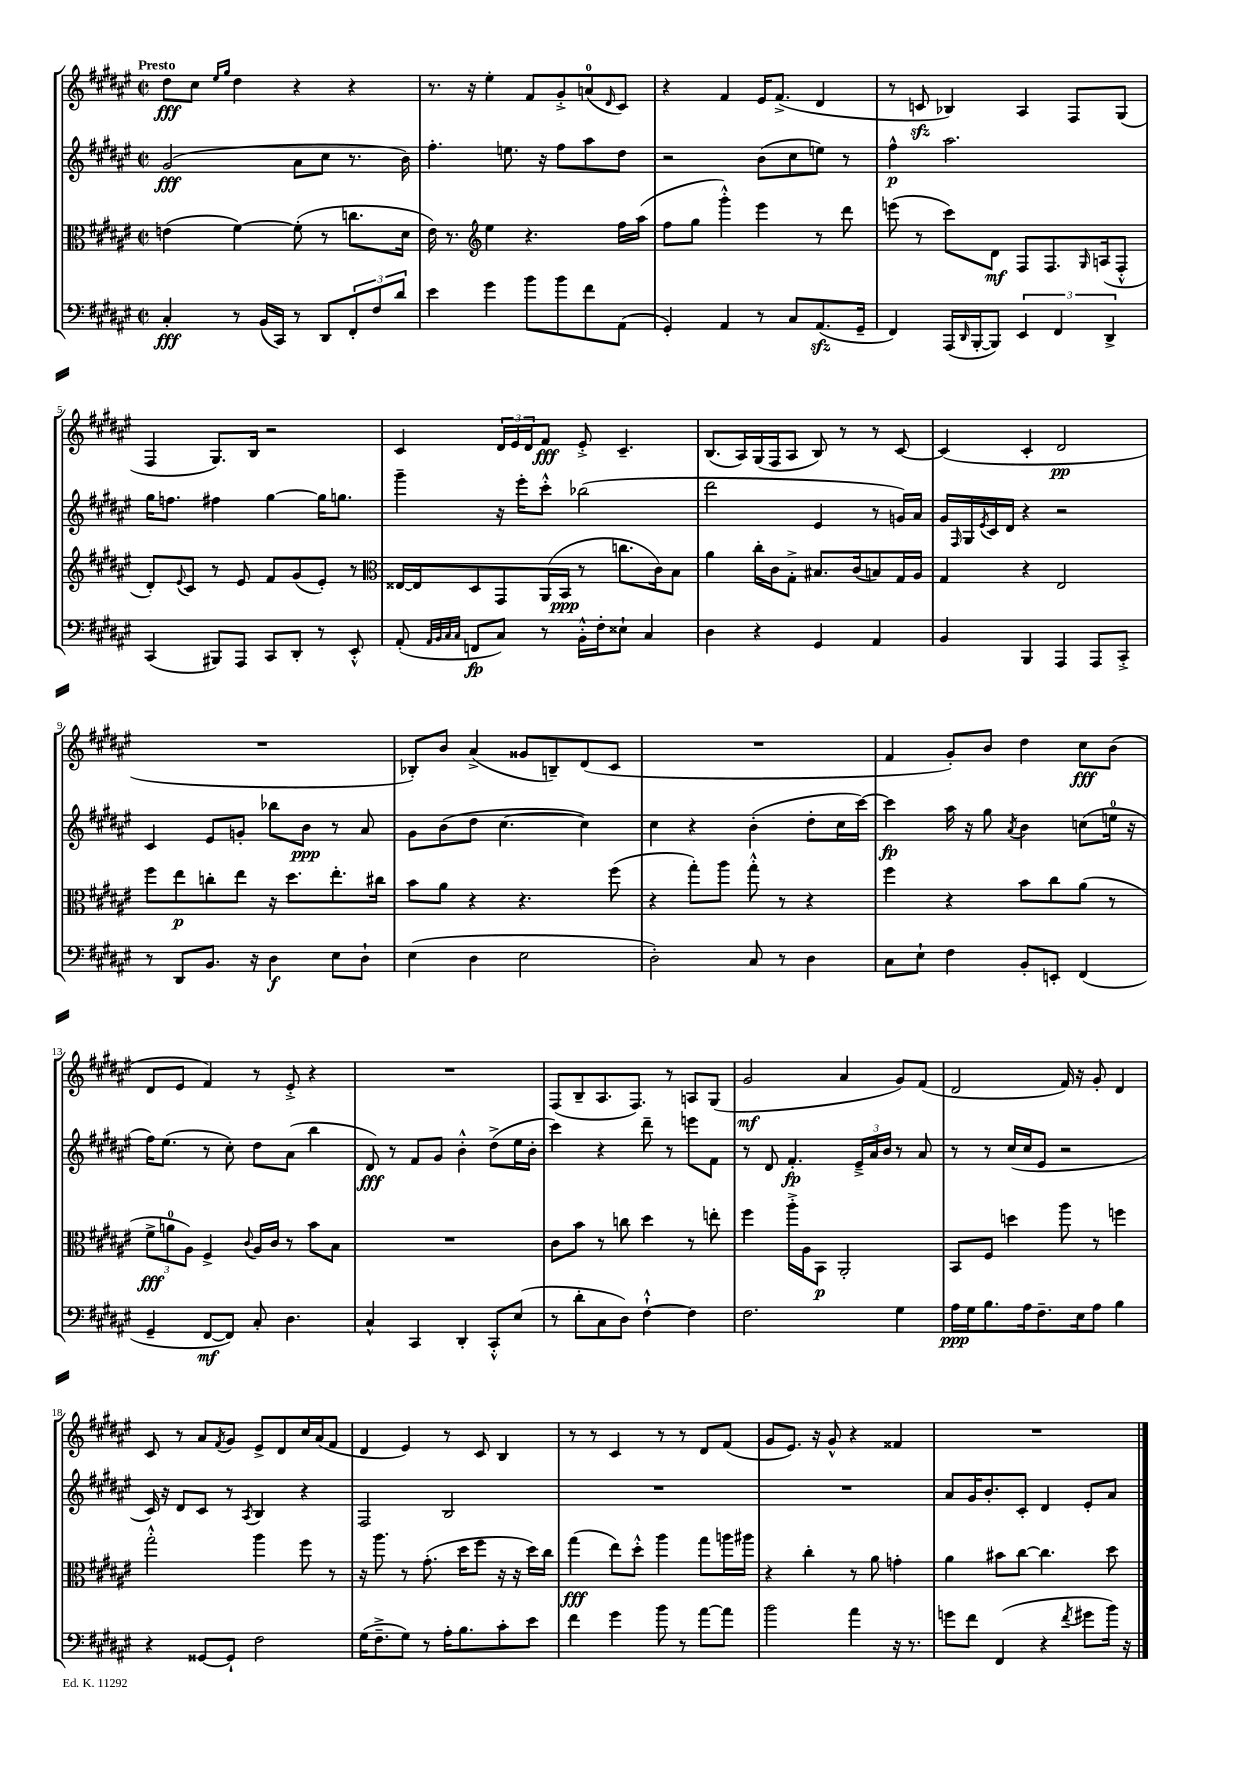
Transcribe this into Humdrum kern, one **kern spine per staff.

**kern	**kern	**kern	**kern
*staff4	*staff3	*staff2	*staff1
*clefF4	*clefC3	*clefG2	*clefG2
*k[f#c#g#d#a#e#]	*k[f#c#g#d#a#e#]	*k[f#c#g#d#a#e#]	*k[f#c#g#d#a#e#]
*M2/2	*M2/2	*M2/2	*M2/2
*met(c|)	*met(c|)	*met(c|)	*met(c|)
4C#'	(4e	(2g#	8dd#
.	.	.	8cc#
.	.	.	16qqee#
.	.	.	16qqgg#
8r	[4f#)	.	4dd#
(16BB	.	.	.
16CC#)	.	.	.
8r	(8f#']	8a#	4r
8DD#	8r	8cc#	.
12FF#'	8.cc	8.r	4r
12F#	.	.	.
12d#	.	.	.
.	16d#	16b)	.
=	=	=	=
4e#	16e#)	4.ff#'	8.r
.	8.r	.	.
.	.	.	16r
*	*clefG2	*	*
4g#	4ee#	.	4ee#'
.	.	8.ee	.
8b	4.r	.	8f#
.	.	16r	.
8b	.	8ff#	8g#'^
8f#	.	8aa#	(8a
.	.	.	16qqd#
(8AA#	16ff#	8dd#	8c#)
.	(16aa#	.	.
=	=	=	=
4GG#')	8ff#	2r	4r
.	8gg#	.	.
4AA#	4ggg#'^^)	.	4f#
8r	4eee#	(8b	16e#
.	.	.	(8.f#^
8C#	.	8cc#	.
(8.AA#	8r	8ee)	4d#
.	8ddd#	8r	.
16GG#~	.	.	.
=	=	=	=
4FF#)	(8eee	4ff#^^	8r
.	8r	.	8c
(16AAA#	8ccc#)	2.aa#	4B-)
16qqDD#	.	.	.
[16BBB'	.	.	.
8BBB])	8d#	.	.
6EE#	8F#	.	4A#
.	8.F#	.	.
6FF#	.	.	.
.	.	.	8F#
.	16qqG#	.	.
.	(16A	.	.
6DD#^	.	.	.
.	8F#'^^	.	(8G#
=	=	=	=
(4CC#	8d#')	16gg#	4F#
.	.	8.ff	.
.	8qqe#	.	.
.	8c#	.	.
8BBB#)	8r	4ff#	8.G#)
8AAA#	8e#	.	.
.	.	.	16B
8CC#	8f#	[4gg#	2r
8DD#'	(8g#	.	.
8r	8e#')	16gg#]	.
.	.	8.gg	.
8EE#'^^	8r	.	.
=	=	=	=
*	*clefC3	*	*
(8AA#'	[16E##	4ggg#~	4c#
.	16E##]	.	.
32qqAA#	.	.	.
32qqBB	.	.	.
32qqC#	.	.	.
32qqC#	.	.	.
8FF	8D#	.	.
8C#)	8GG#	16r	24d#
.	.	.	24e#
.	.	16eee#'	.
.	.	.	24d#
8r	(16AA#	8ccc#'^^	8f#
.	16BB	.	.
16BB'^^	8r	(2bb-	8e#'^
16F#'	.	.	.
8E##`	8.cc	.	4.c#~
4C#	.	.	.
.	16c#)	.	.
.	8B	.	.
=	=	=	=
4D#	4a#	2ddd#	(8.B
.	.	.	16A#)
4r	16cc#'	.	(16G#
.	16c#	.	16F#
.	8G#'^	.	8A#
4GG#	8.B#	4e#	8B)
.	.	.	8r
.	(16c#	.	.
4AA#	8B)	8r	8r
.	16G#	16g)	[8c#
.	16A#	16a#	.
=	=	=	=
4BB	4G#	16g#	(4c#]
.	.	16qqF#	.
.	.	16G#	.
.	.	8qe#	.
.	.	16c#	.
.	.	16d#	.
4BBB	4r	4r	4c#'
4AAA#	2E#	2r	2d#
8AAA#	.	.	.
8CC#'^	.	.	.
=	=	=	=
8r	8ff#	4c#	1r
8DD#	8ee#	.	.
8.BB	8cc'	8e#	.
.	8ee#	8g'	.
16r	.	.	.
4D#	16r	8bb-	.
.	8.dd#	.	.
.	.	8b	.
8E#	8.ee#'	8r	.
8D#`	.	8a#	.
.	16cc#	.	.
=	=	=	=
(4E#	8b	8g#	8B-')
.	8a#	(8b	8b
4D#	4r	8dd#	(4a#^
.	.	[4.cc#	.
2E#	4.r	.	8g##
.	.	.	8B~)
.	.	4cc#])	(8d#
.	(8ff#	.	8c#
=	=	=	=
2D#')	4r	4cc#	1r
.	8gg#')	4r	.
.	8aa#	.	.
8C#	8gg#'^^	(4b'	.
8r	8r	.	.
4D#	4r	8dd#'	.
.	.	16cc#	.
.	.	[16ccc#)	.
=	=	=	=
8C#	4ff#	4ccc#]	4f#
8E#`	.	.	.
4F#	4r	16aa#	8g#')
.	.	16r	.
.	.	8gg#	8b
.	.	8qa#	.
8BB'	8b	4b	4dd#
8EE'	8cc#	.	.
(4FF#	(8a#	(8cc	8cc#
.	8r	16ee	(8b
.	.	16r	.
=	=	=	=
4GG#~	12f#^	16ff#)	8d#
.	.	(8.ee#	.
.	12a	.	.
.	.	.	8e#
.	12A#)	.	.
[8FF#	4F#^	8r	4f#)
8FF#])	.	8cc#')	.
.	8qqc#	.	.
8C#'	16A#	8dd#	8r
.	16c#	.	.
4.D#	8r	(8a#	8e#'^
.	8b	4bb	4r
.	8B	.	.
=	=	=	=
4C#^^	1r	8d#)	1r
.	.	8r	.
4CC#	.	8f#	.
.	.	8g#	.
4DD#'	.	4b'^^	.
8CC#'^^	.	(8dd#^	.
(8E#	.	16ee#	.
.	.	16b'	.
=	=	=	=
8r	8c#	4ccc#)	(8F#
8d#'	8b	.	8B~
8C#	8r	4r	8.A#
8D#)	8cc	.	.
.	.	.	8.F#)
[4F#`^^	4dd#	8ddd#~	.
.	.	8r	8r
4F#]	8r	8eee	8A
.	8ee'	8f#	(8G#
=	=	=	=
2.F#	4ff#	8r	2g#
.	.	8d#	.
.	16aa#'^	4.f#'	.
.	16A#	.	.
.	8BB	.	.
.	2AA#'	.	4a#
.	.	24e#~^	.
.	.	24a#	.
.	.	24b	.
4G#	.	8r	8g#)
.	.	8a#	(8f#
=	=	=	=
16A#	8BB	8r	2d#
16G#	.	.	.
8.B	8F#	8r	.
.	4dd	(16cc#	.
16A#	.	16cc#	.
8.F#~	.	8e#	.
.	8aa#	2r	16f#)
16E#	.	.	16r
8A#	8r	.	8g#'
4B	4ff	.	4d#
=	=	=	=
4r	2gg#'^^	16c#)	8c#
.	.	16r	.
.	.	8d#	8r
[8GG##	.	8c#	8a#
.	.	.	8qf#
8GG##`]	.	8r	8g#
.	.	8qA#	.
2F#	4aa#	4B	8e#^
.	.	.	8d#
.	8ff#	4r	16cc#
.	.	.	(16a#
.	8r	.	8f#
=	=	=	=
(16G#	16r	2F#	4d#
8.F#~^	8.aa#	.	.
8G#)	8r	.	4e#)
8r	(8.g#'	.	.
16A#'	.	2B	8r
8.B	16dd#	.	.
.	8ff#	.	8c#
8c#'	16r	.	4B
.	16r	.	.
8e#	16dd#)	.	.
.	16cc#	.	.
=	=	=	=
4f#	(4gg#	1r	8r
.	.	.	8r
4g#	8ee#)	.	4c#
.	8dd#'^^	.	.
8b	4aa#	.	8r
8r	.	.	8r
[8a#	8gg#	.	8d#
8a#]	16aa	.	(8f#
.	16aa#	.	.
=	=	=	=
2b	4r	1r	8g#
.	.	.	8.e#)
.	4cc#'	.	.
.	.	.	16r
.	.	.	8g#^^
4a#	8r	.	4r
.	8a#	.	.
16r	4g'	.	4f##
8.r	.	.	.
=	=	=	=
8g	4a#	8a#	1r
8f#	.	16g#	.
.	.	8.b'	.
(4FF#	8b#	.	.
.	[8cc#	8c#'	.
4r	4.cc#]	4d#	.
8qf#	.	.	.
8g#	.	8e#'	.
16b)	8dd#	8a#	.
16r	.	.	.
==	==	==	==
*-	*-	*-	*-
